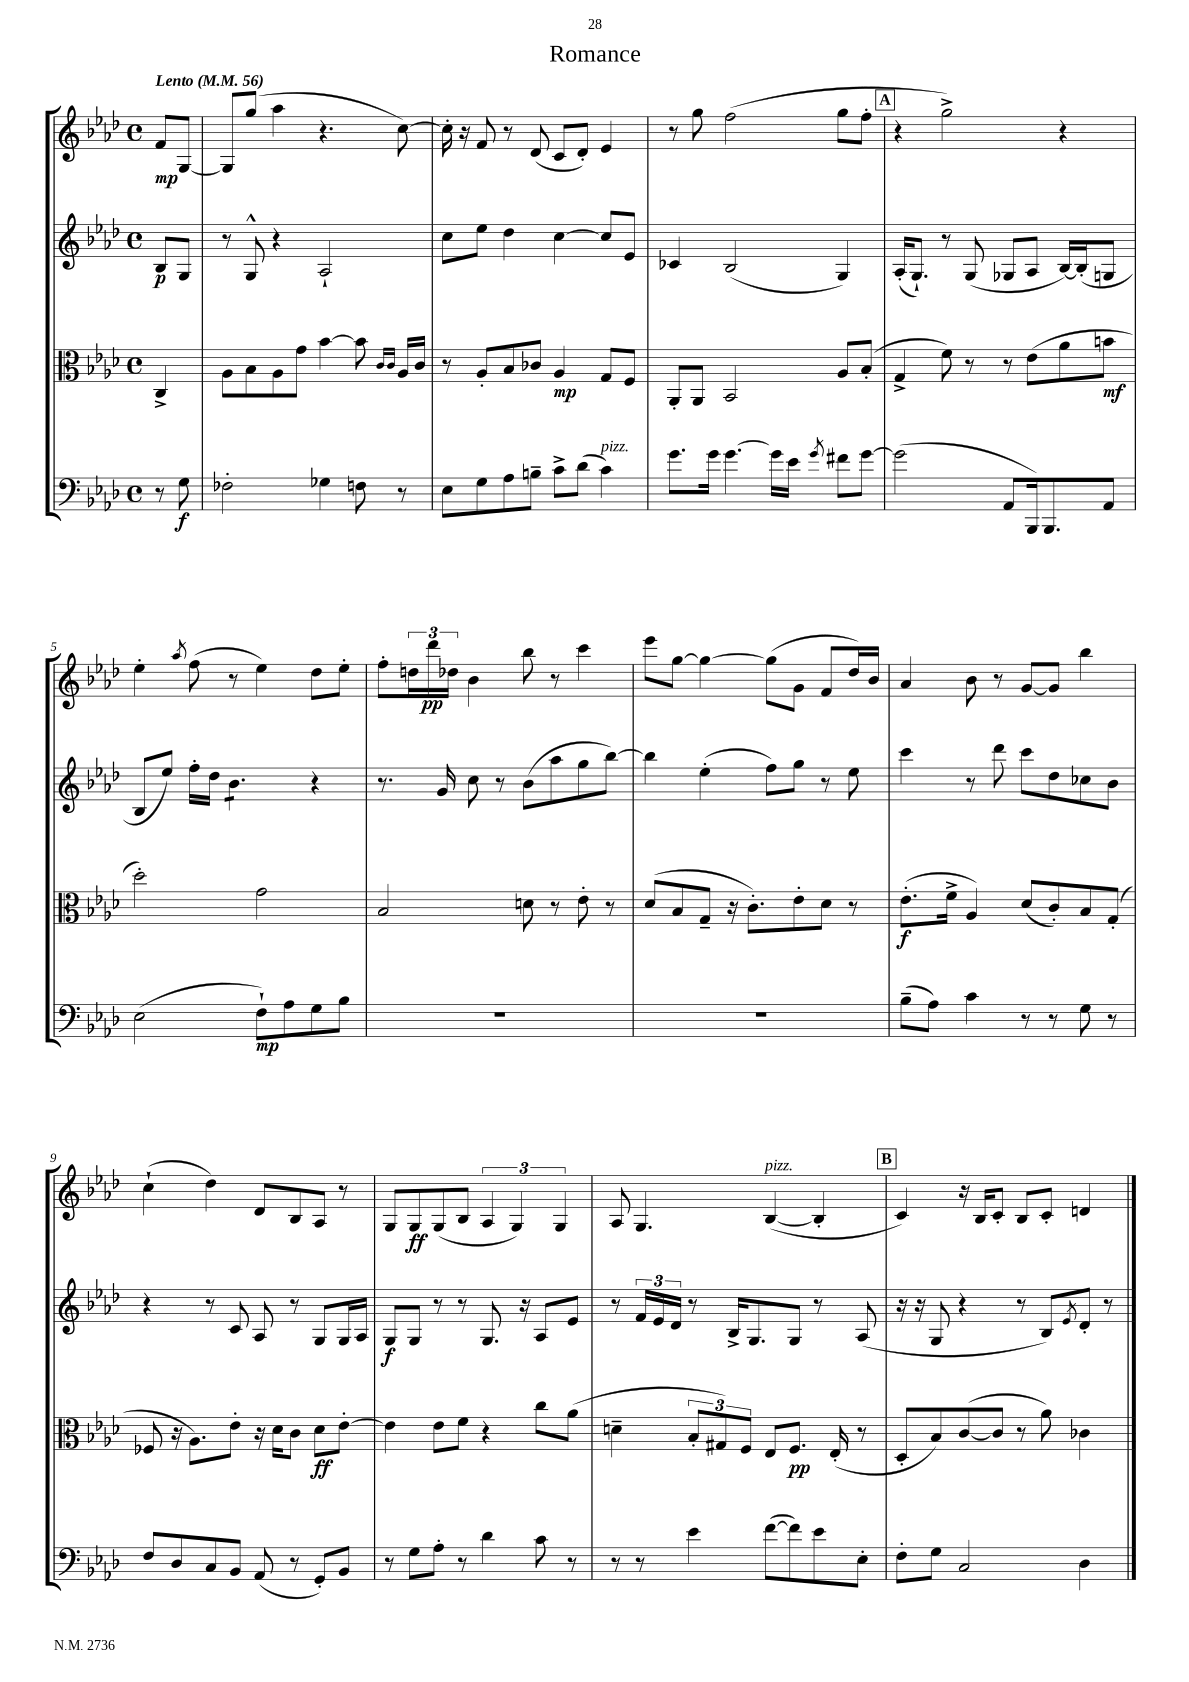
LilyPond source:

\header { title = "Romance" }
<<
\new StaffGroup <<
\new Staff = "s0" {
    \clef treble \key aes \major \defaultTimeSignature \time 4/4 \partial 4 \tempo "Lento" 4 = 56
    f'8\mp g8~ |
    g8 g''8( aes''4 r4. c''8~) |
    c''16-. r16 f'8 r8 des'8( c'8 des'8-.) ees'4 |
    r8 g''8 f''2( g''8 f''8-. |
    \mark \markup { \box "A" } r4 g''2->) r4 |
    ees''4-. \acciaccatura { aes''8 } f''8( r8 ees''4) des''8 ees''8-. |
    f''8-. \tuplet 3/2 { d''16 des'''16\pp des''16 } bes'4 bes''8 r8 c'''4 |
    ees'''8 g''8~ g''4~ g''8( g'8 f'8 des''16) bes'16 |
    aes'4 bes'8 r8 g'8~ g'8 bes''4 |
    c''4-!( des''4) des'8 bes8 aes8 r8 |
    g8 g8\ff g8( bes8 \tuplet 3/2 { aes4 g4) g4 } |
    aes8 g4. bes4~^\markup { \italic "pizz." }( bes4-. |
    \mark \markup { \box "B" } c'4) r16 bes16 c'8-. bes8 c'8-. d'4 \bar "|." |
}
\new Staff = "s1" {
    \clef treble \key aes \major \defaultTimeSignature \time 4/4 \partial 4
    bes8\p g8 |
    r8 g8-^ r4 aes2-! |
    c''8 ees''8 des''4 c''4~ c''8 ees'8 |
    ces'4 bes2( g4) |
    \mark \markup { \box "A" } aes16-.( g8.-!) r8 g8( ges8 aes8 bes16~) bes16-.( g8 |
    bes8 ees''8) f''16-. des''16 bes'4.:8 r4 |
    r8. g'16 c''8 r8 bes'8( aes''8 g''8 bes''8~) |
    bes''4 ees''4-.( f''8) g''8 r8 ees''8 |
    c'''4 r8 des'''8 c'''8 des''8 ces''8 bes'8 |
    r4 r8 c'8 aes8 r8 g8 g16 aes16 |
    g8\f g8 r8 r8 g8. r16 aes8 ees'8 |
    r8 \tuplet 3/2 { f'16 ees'16 des'16 } r8 bes16-> g8. g8 r8 aes8( |
    \mark \markup { \box "B" } r16 r16 g8 r4 r8 bes8) \acciaccatura { ees'8 } des'8-. r8 \bar "|." |
}
\new Staff = "s2" {
    \clef alto \key aes \major \defaultTimeSignature \time 4/4 \partial 4
    c4-> |
    aes8 bes8 aes8 g'8 bes'4~ bes'8 \grace { c'16 c'16 } aes16 c'16 |
    r8 aes8-. bes8 ces'8 aes4\mp g8 f8 |
    aes,8-. aes,8 bes,2 aes8 bes8-.( |
    \mark \markup { \box "A" } g4-> f'8) r8 r8 ees'8( aes'8 b'8\mf |
    des''2-.) g'2 |
    bes2 d'8 r8 ees'8-. r8 |
    des'8( bes8 g8-- r16 c'8.-.) ees'8-. des'8 r8 |
    ees'8.-.\f( f'16-> aes4) des'8( c'8-.) bes8 g8-.( |
    fes8 r16 aes8.) ees'8-. r16 des'16 c'8 des'8\ff ees'8~-. |
    ees'4 ees'8 f'8 r4 c''8 aes'8( |
    d'4-- \tuplet 3/2 { bes8-. gis8) f8 } ees8 f8.\pp ees16-.( r8 |
    \mark \markup { \box "B" } des8-. bes8) c'8~( c'8 r8 aes'8) ces'4 \bar "|." |
}
\new Staff = "s3" {
    \clef bass \key aes \major \defaultTimeSignature \time 4/4 \partial 4
    r8 g8\f |
    fes2-. ges4 f8 r8 |
    ees8 g8 aes8 b8-- c'8-> des'8( c'4^\markup { \italic "pizz." }) |
    g'8. g'16 g'4.~ g'16 ees'16 \acciaccatura { g'8 } fis'8 g'8~ |
    \mark \markup { \box "A" } g'2( aes,8 bes,,16) bes,,8. aes,8 |
    ees2( f8-!\mp) aes8 g8 bes8 |
    R1 |
    R1 |
    bes8--( aes8) c'4 r8 r8 g8 r8 |
    f8 des8 c8 bes,8 aes,8( r8 g,8-.) bes,8 |
    r8 g8 aes8-. r8 des'4 c'8 r8 |
    r8 r8 ees'4 f'8~( f'8) ees'8 ees8-. |
    \mark \markup { \box "B" } f8-. g8 c2 des4 \bar "|." |
}
>>
>>
